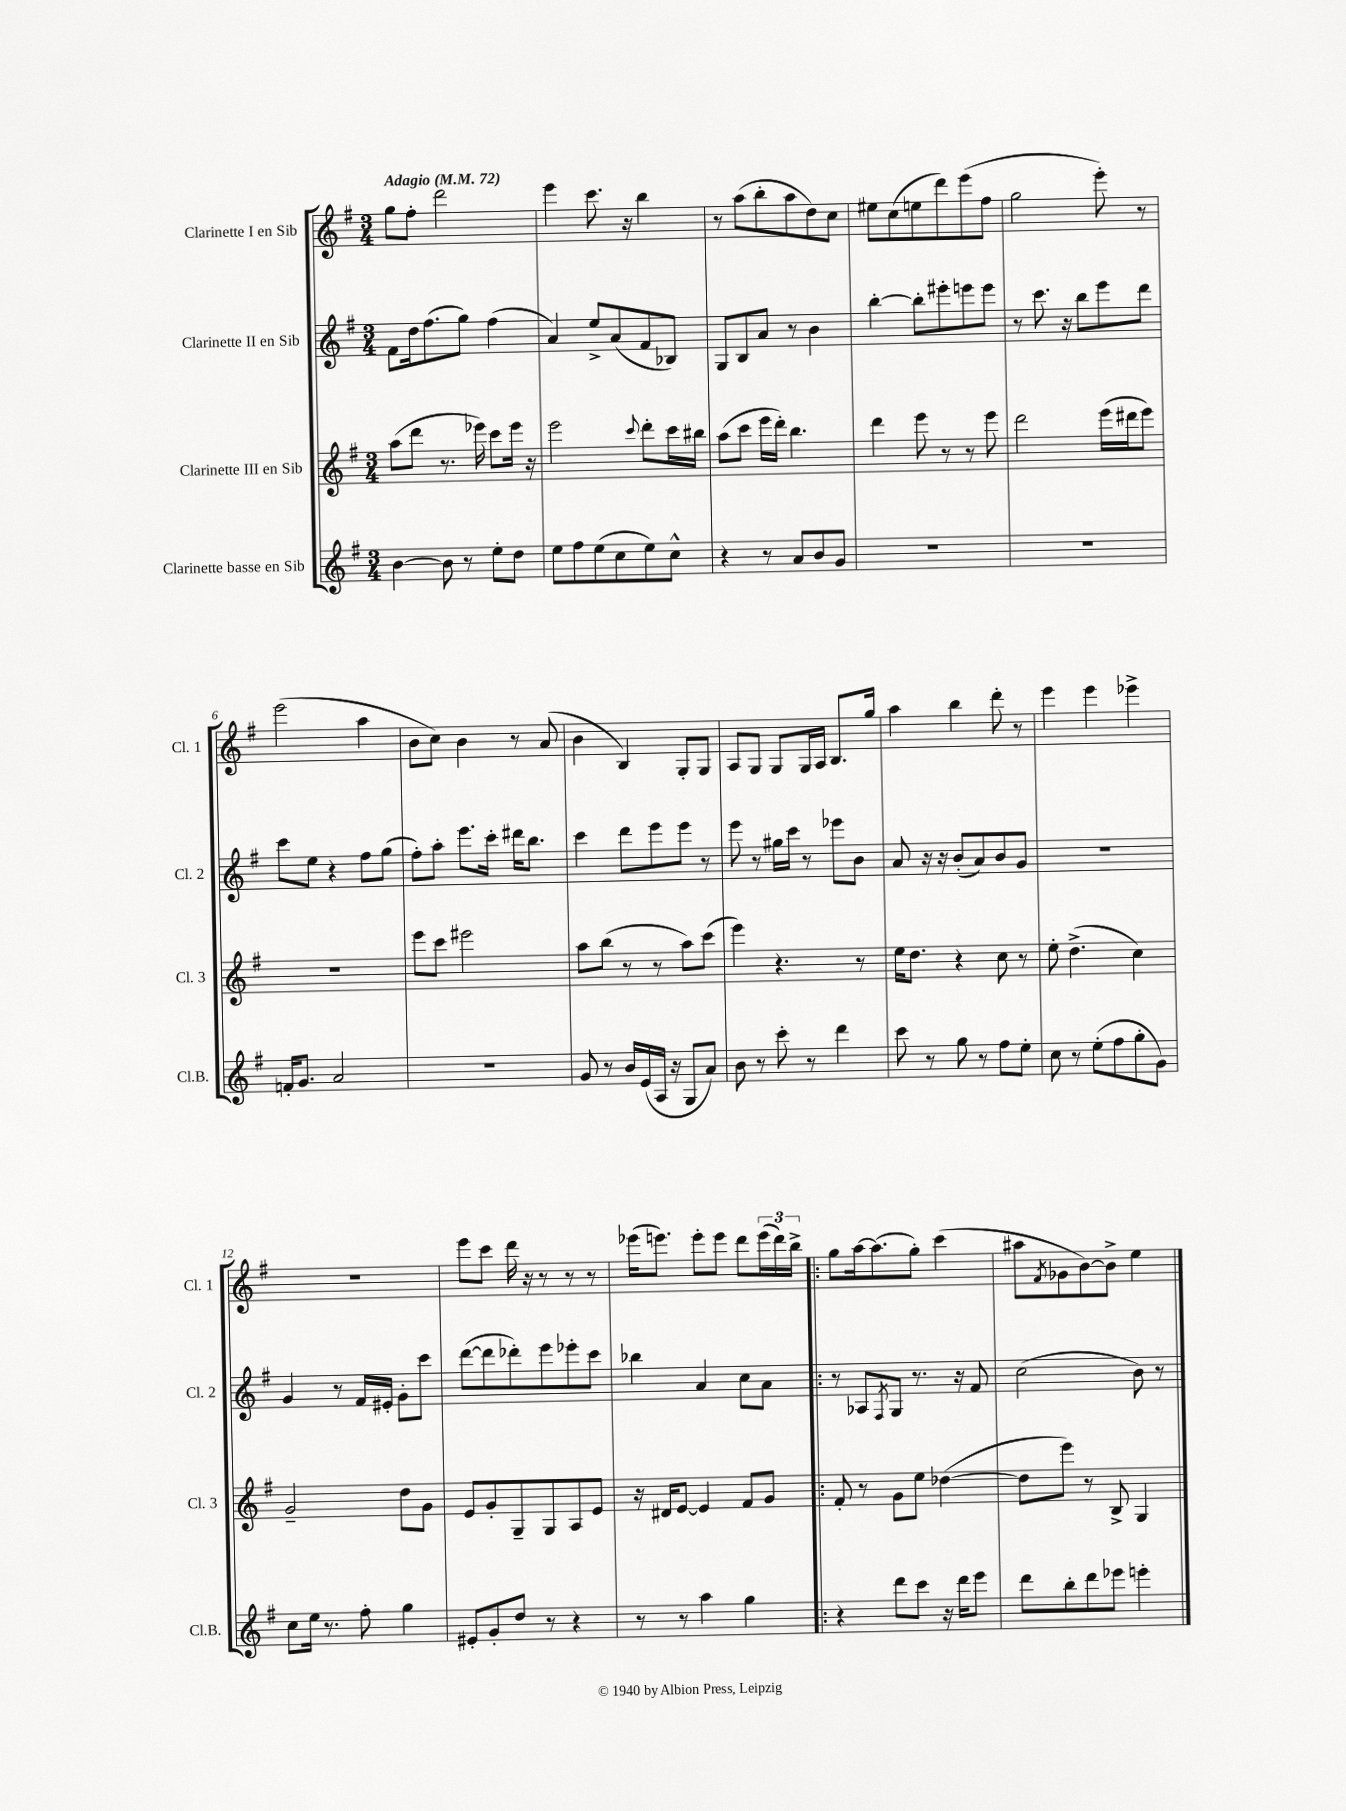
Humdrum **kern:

**kern	**kern	**kern	**kern
*staff4	*staff3	*staff2	*staff1
*clefG2	*clefG2	*clefG2	*clefG2
*k[f#]	*k[f#]	*k[f#]	*k[f#]
*M3/4	*M3/4	*M3/4	*M3/4
*MM72	*MM72	*MM72	*MM72
[4b	(8aa	8f#	8gg
.	8ddd	16dd	8ff#'
.	.	(8.ff#	.
8b]	8.r	.	2ddd
8r	.	8gg)	.
.	16eee-)	.	.
8ee'	8ccc	(4ff#	.
8dd	16eee-	.	.
.	16r	.	.
=	=	=	=
8ee	2eee	4a)	4eee
8ff#	.	.	.
(8ee	.	8ee^	8.ccc
8cc	.	(8a	.
.	.	.	16r
.	8qqccc	.	.
8ee)	8ddd'	8f#	4bb
8cc^^	16ccc	8B-)	.
.	16bb#	.	.
=	=	=	=
4r	(8aa	8G	8r
.	8ccc	8B	(8aa
8r	16eee	8a	8bb'
.	16ddd')	.	.
8a	4.bb	8r	8aa
8b	.	4b	8dd)
8g	.	.	8cc
=	=	=	=
2.r	4ddd	[4bb'	8ee#
.	.	.	(8cc
.	8eee	8bb']	8ee
.	8r	8eee#'	8ddd)
.	8r	8eee	(8eee
.	8eee	8eee	8ff#
=	=	=	=
2.r	2ddd	8r	2gg
.	.	8.ccc	.
.	.	16r	.
.	.	8bb	.
.	(16eee	8eee	8eee')
.	16ddd#	.	.
.	8eee)	8ddd	8r
=	=	=	=
16f'	2.r	8ccc	(2eee
8.g	.	.	.
.	.	8ee	.
2a	.	4r	.
.	.	8ff#	4aa
.	.	(8gg	.
=	=	=	=
2.r	8eee	8ff#')	8b
.	8ccc	8aa'	8cc)
.	2eee#	8.eee	4b
.	.	16ccc'	.
.	.	16ddd#	8r
.	.	8.bb	.
.	.	.	(8a
=	=	=	=
8g	8aa	4ccc	4b
8r	(8bb	.	.
16b	8r	8ddd	4B)
(16e	.	.	.
16A	8r	8eee	.
16r	.	.	.
8G	8aa)	8eee	8G'
8a)	(8ccc	8r	8G
=	=	=	=
8b	4eee)	8eee	8A
8r	.	8r	8G
8ccc'	4.r	16gg#	8G
.	.	16ccc	.
8r	.	8r	16G
.	.	.	16A
4ddd	.	8eee-	8.B
.	8r	8b	.
.	.	.	16gg
=	=	=	=
8ccc	16ee	8a	4aa
.	8.dd	.	.
8r	.	16r	.
.	.	16r	.
8gg	4r	(8b'	4bb
8r	.	8a)	.
8ff#	8cc	8b	8ddd'
8ee'	8r	8g	8r
=	=	=	=
8cc	8ee'	2.r	4eee
8r	(4.dd^	.	.
(8ee'	.	.	4eee
8ff#	.	.	.
8gg'	4cc)	.	4eee-^
8g)	.	.	.
=	=	=	=
8cc	2g~	4g	2.r
16ee	.	.	.
8.r	.	.	.
.	.	8r	.
8ff#'	.	16f#	.
.	.	16e#'	.
4gg	8dd	8g'	.
.	8g	8ccc	.
=	=	=	=
8e#'	8e	([8ddd	8eee
8g'	8g'	8ddd]	8ccc
8dd	8G~	8ddd-')	16ddd
.	.	.	16r
8r	8G	8eee	8r
4r	8A	8eee-'	8r
.	8e	8ccc	8r
=	=	=	=
8r	16r	4bb-	(16eee-
.	16d#	.	8.eee)
8r	[8e	.	.
4aa	4e]	4a	8eee'
.	.	.	8eee
4gg	8f#	8cc	8ddd
.	8g	8a	(24eee
.	.	.	24ddd)
.	.	.	24bb^
=!|:	=!|:	=!|:	=!|:
4r	8f#'	8r	8gg
.	8r	8A-	[16aa
.	.	.	(8.aa]
.	.	8qF#	.
8ddd	8g	8G	.
8ccc	8ee	8.r	8gg')
16r	([4dd-	.	(4ccc
16ddd	.	16r	.
8eee	.	8f#	.
=	=	=	=
8ddd	8dd-]	(2cc	8aa#
.	.	.	8qf#
8bb'	8eee)	.	8g-
8ddd	8r	.	[8b)
8eee-	8B^	.	8b^]
4eee'	4G	8b)	4ee
.	.	8r	.
==	==	==	==
*-	*-	*-	*-
